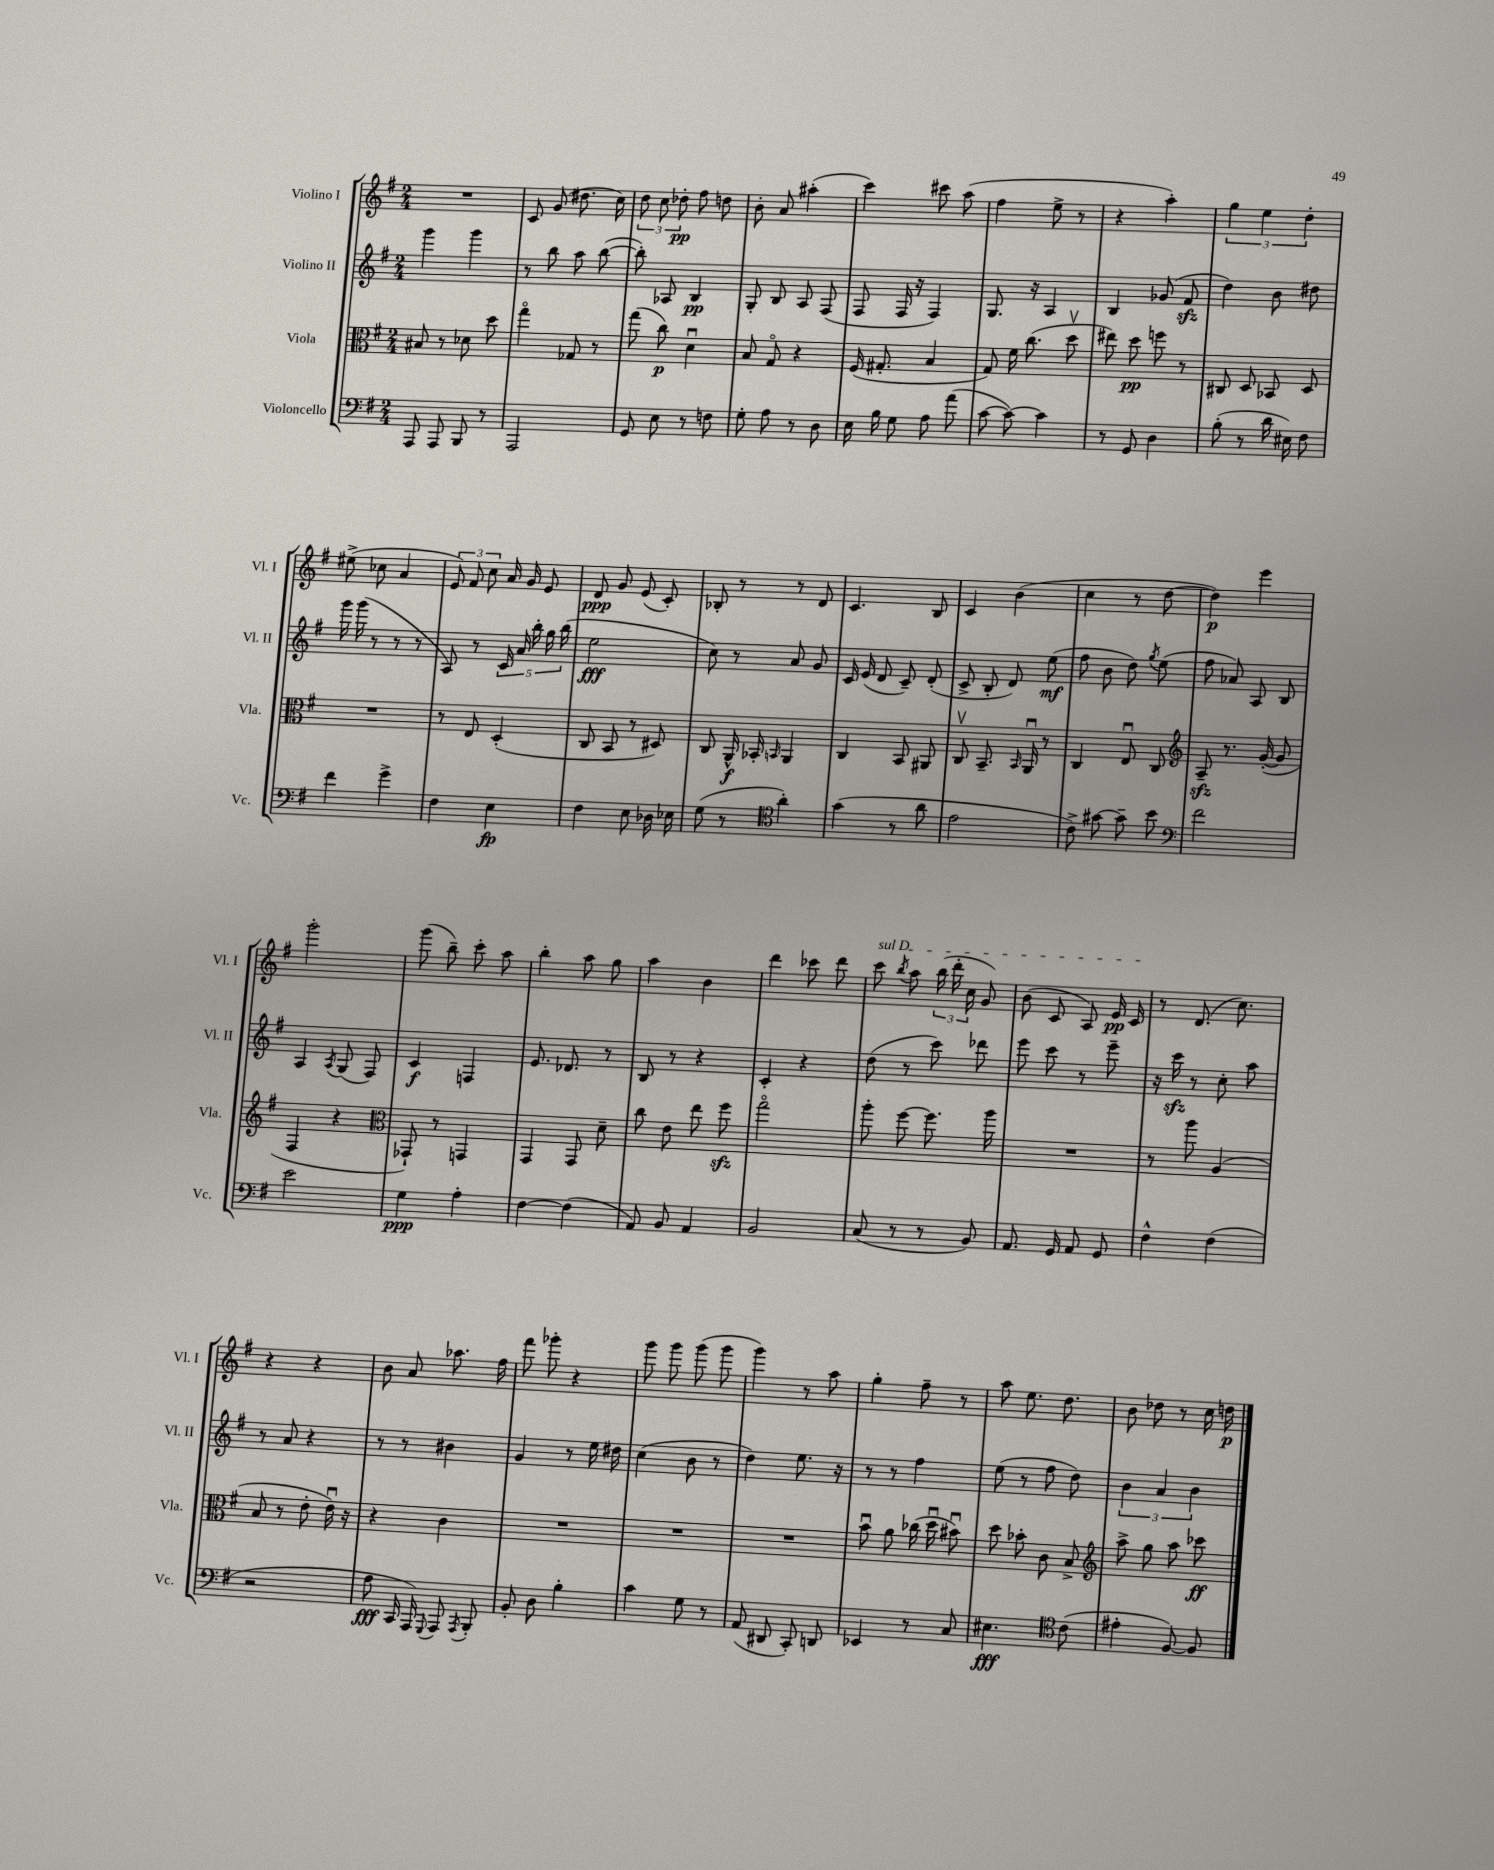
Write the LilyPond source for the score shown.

<<
\new StaffGroup <<
\new Staff = "s0" \with { instrumentName = "Violino I" shortInstrumentName = "Vl. I" } {
    \clef treble \key g \major \numericTimeSignature \time 2/4
    \autoBeamOff R2 |
    c'8 g'8( dis''8. c''16) |
    \tuplet 3/2 { d''8 c''8 des''8-.\pp } fis''8 d''8 |
    b'8-. a'8 ais''4-.( |
    c'''4) cis'''8 a''8( |
    fis''4 e''8-> r8 |
    r4 a''4-.) |
    \tuplet 3/2 { g''4 e''4 d''4-. } |
    eis''8->( ces''8 a'4 |
    \tuplet 3/2 { e'8) fis'8 c''8 } a'16 g'16 e'8 |
    d'8\ppp g'8 e'8( c'8-.) |
    bes8-. r8 r8 d'8 |
    c'4. b8 |
    c'4 b'4( |
    c''4 r8 d''8~ |
    d''4\p) e'''4 |
    g'''2-. |
    g'''8( b''8--) c'''8-. a''8 |
    b''4-. a''8 g''8 |
    a''4 b'4 |
    d'''4 ces'''8 d'''8 |
    \once \override TextSpanner.bound-details.left.text = \markup { \italic "sul D" } c'''8\startTextSpan \acciaccatura { b''8 } a''8 \tuplet 3/2 { b''16( d'''16-. c''16 } g'8) |
    b'8( c'8 a8) e'16\pp c'16\stopTextSpan |
    r8 d'8.( c''8.) |
    r4 r4 |
    b'8 a'8 aes''8. fis''16 |
    fis'''8 ges'''8-. r4 |
    g'''8 g'''8 g'''8( g'''8 |
    g'''4) r8 a''8 |
    g''4-. fis''8-- r8 |
    a''8 e''8. d''8. |
    b'8 des''8 r8 c''16 d''16\p \bar "|." |
}
\new Staff = "s1" \with { instrumentName = "Violino II" shortInstrumentName = "Vl. II" } {
    \clef treble \key g \major \numericTimeSignature \time 2/4
    \autoBeamOff g'''4 g'''4 |
    r8 b''8 a''8 b''8~( |
    b''8-.) aes8 b4\pp |
    g8-. b8 a8 fis8( |
    fis8 fis16 r16 fis4) |
    g8. r16 a4 |
    b4 ges'8( fis'8\sfz |
    d''4) b'8 dis''8 |
    g'''16 g'''16( r8 r8 r8 |
    a8) r8 \tuplet 5/4 { c'16 a'16 b''16-. g''16 b''16( } |
    e''2\fff |
    c''8) r8 a'8 g'8 |
    c'16 e'16( d'8 c'8--) d'8-.( |
    c'8-> b8-. d'8) e''8\mf( |
    fis''8 b'8 d''8) \acciaccatura { g''8 } e''8( |
    fis''8 aes'8) a8 b8 |
    a4 \acciaccatura { a8 } g8( fis8) |
    c'4\f f4 |
    e'8. des'8. r8 |
    b8 r8 r4 |
    c'4-. r4 |
    d''8( r8 c'''8) des'''8 |
    e'''8 c'''8 r8 e'''8-- |
    r16 c'''16\sfz r8 c''8-. a''8 |
    r8 a'8 r4 |
    r8 r8 bis'4 |
    g'4 r8 e''16 dis''16 |
    c''4( b'8 r8 |
    d''4) e''8. r16 |
    r8 r8 fis''4 |
    e''8( r8 fis''8 d''8) |
    \tuplet 3/2 { b'4 a'4 b'4 } \bar "|." |
}
\new Staff = "s2" \with { instrumentName = "Viola" shortInstrumentName = "Vla." } {
    \clef alto \key g \major \numericTimeSignature \time 2/4
    \autoBeamOff bis8 r8 des'8 d''8 |
    g''4\flageolet ges8 r8 |
    g''8( c''8\p) d'4\downbow |
    b8 g8\flageolet r4 |
    fis16( gis8.-. b4 |
    g8) fis'16 c''8.( d''8\upbow |
    eis''8) d''8\pp f''8 r8 |
    cis8 d8 bes,8 d8 |
    R2 |
    r8 e8 d4-.( |
    c8 b,8 r8 dis8) |
    c8 a,16-^\f bes,16-. \grace { b,16 } a,4 |
    c4 b,8 ais,8 |
    c8\upbow b,8.-- \grace { b,16 } a,16\downbow r8 |
    c4 e8\downbow c8 |
    \clef treble a8--\sfz r8. g'16~-.( g'8 |
    fis4 r4 |
    \clef alto ges,8-!) r8 g,4 |
    g,4 g,8 d'8-- |
    c''8 e'8 e''8 fis''8\sfz |
    g''2\flageolet |
    a''8-. fis''8~ fis''8. a''16 |
    R2 |
    r8 a''8 a4( |
    b8 r8 e'8-. e'16\downbow) r16 |
    r4 c'4 |
    R2 |
    R2 |
    R2 |
    b'8\downbow a'8 ces''16( d''16\downbow bis'8\downbow) |
    d''8 bes'8-. c'8 b8-> |
    \clef treble a''8-> g''8 a''8 ces'''8\ff \bar "|." |
}
\new Staff = "s3" \with { instrumentName = "Violoncello" shortInstrumentName = "Vc." } {
    \clef bass \key g \major \numericTimeSignature \time 2/4
    \autoBeamOff a,,8 a,,8 b,,8 r8 |
    a,,2 |
    g,8 e8 r8 f8 |
    g8-. a8 r8 d8 |
    e16 b16 g8 a8 a'8( |
    c'8~ c'8~) c'4 |
    r8 g,8 d4 |
    b8-.( r8 d'16 eis16) fis8 |
    fis'4 g'4-> |
    fis4 e4\fp |
    fis4 e8 des16 ees16 |
    g8( r8 \clef tenor a'4-.) |
    g'4( r8 a'8 |
    e'2 |
    c'8->) gis'8~ gis'8-- b'8 |
    \clef bass fis'2 |
    e'2 |
    g4\ppp a4-. |
    fis4~ fis4( |
    a,8) b,8 a,4 |
    b,2 |
    c8( r8 r8 b,8) |
    a,8. g,16 a,8 g,8 |
    fis4-^ fis4( |
    r2 |
    a8\fff c,16 a,,16) \appoggiatura { g,,8 } a,,8 \acciaccatura { a,,8 } b,,8-. |
    b,8-. d8 b4-. |
    c'4 g8 r8 |
    a,8( dis,8 c,8-.) d,8 |
    ees,4 r8 c8 |
    eis4.\fff \clef tenor c'8( |
    eis'4-. fis8~) fis8 \bar "|." |
}
>>
>>
\layout { \context { \Score \remove "Bar_number_engraver" } }
